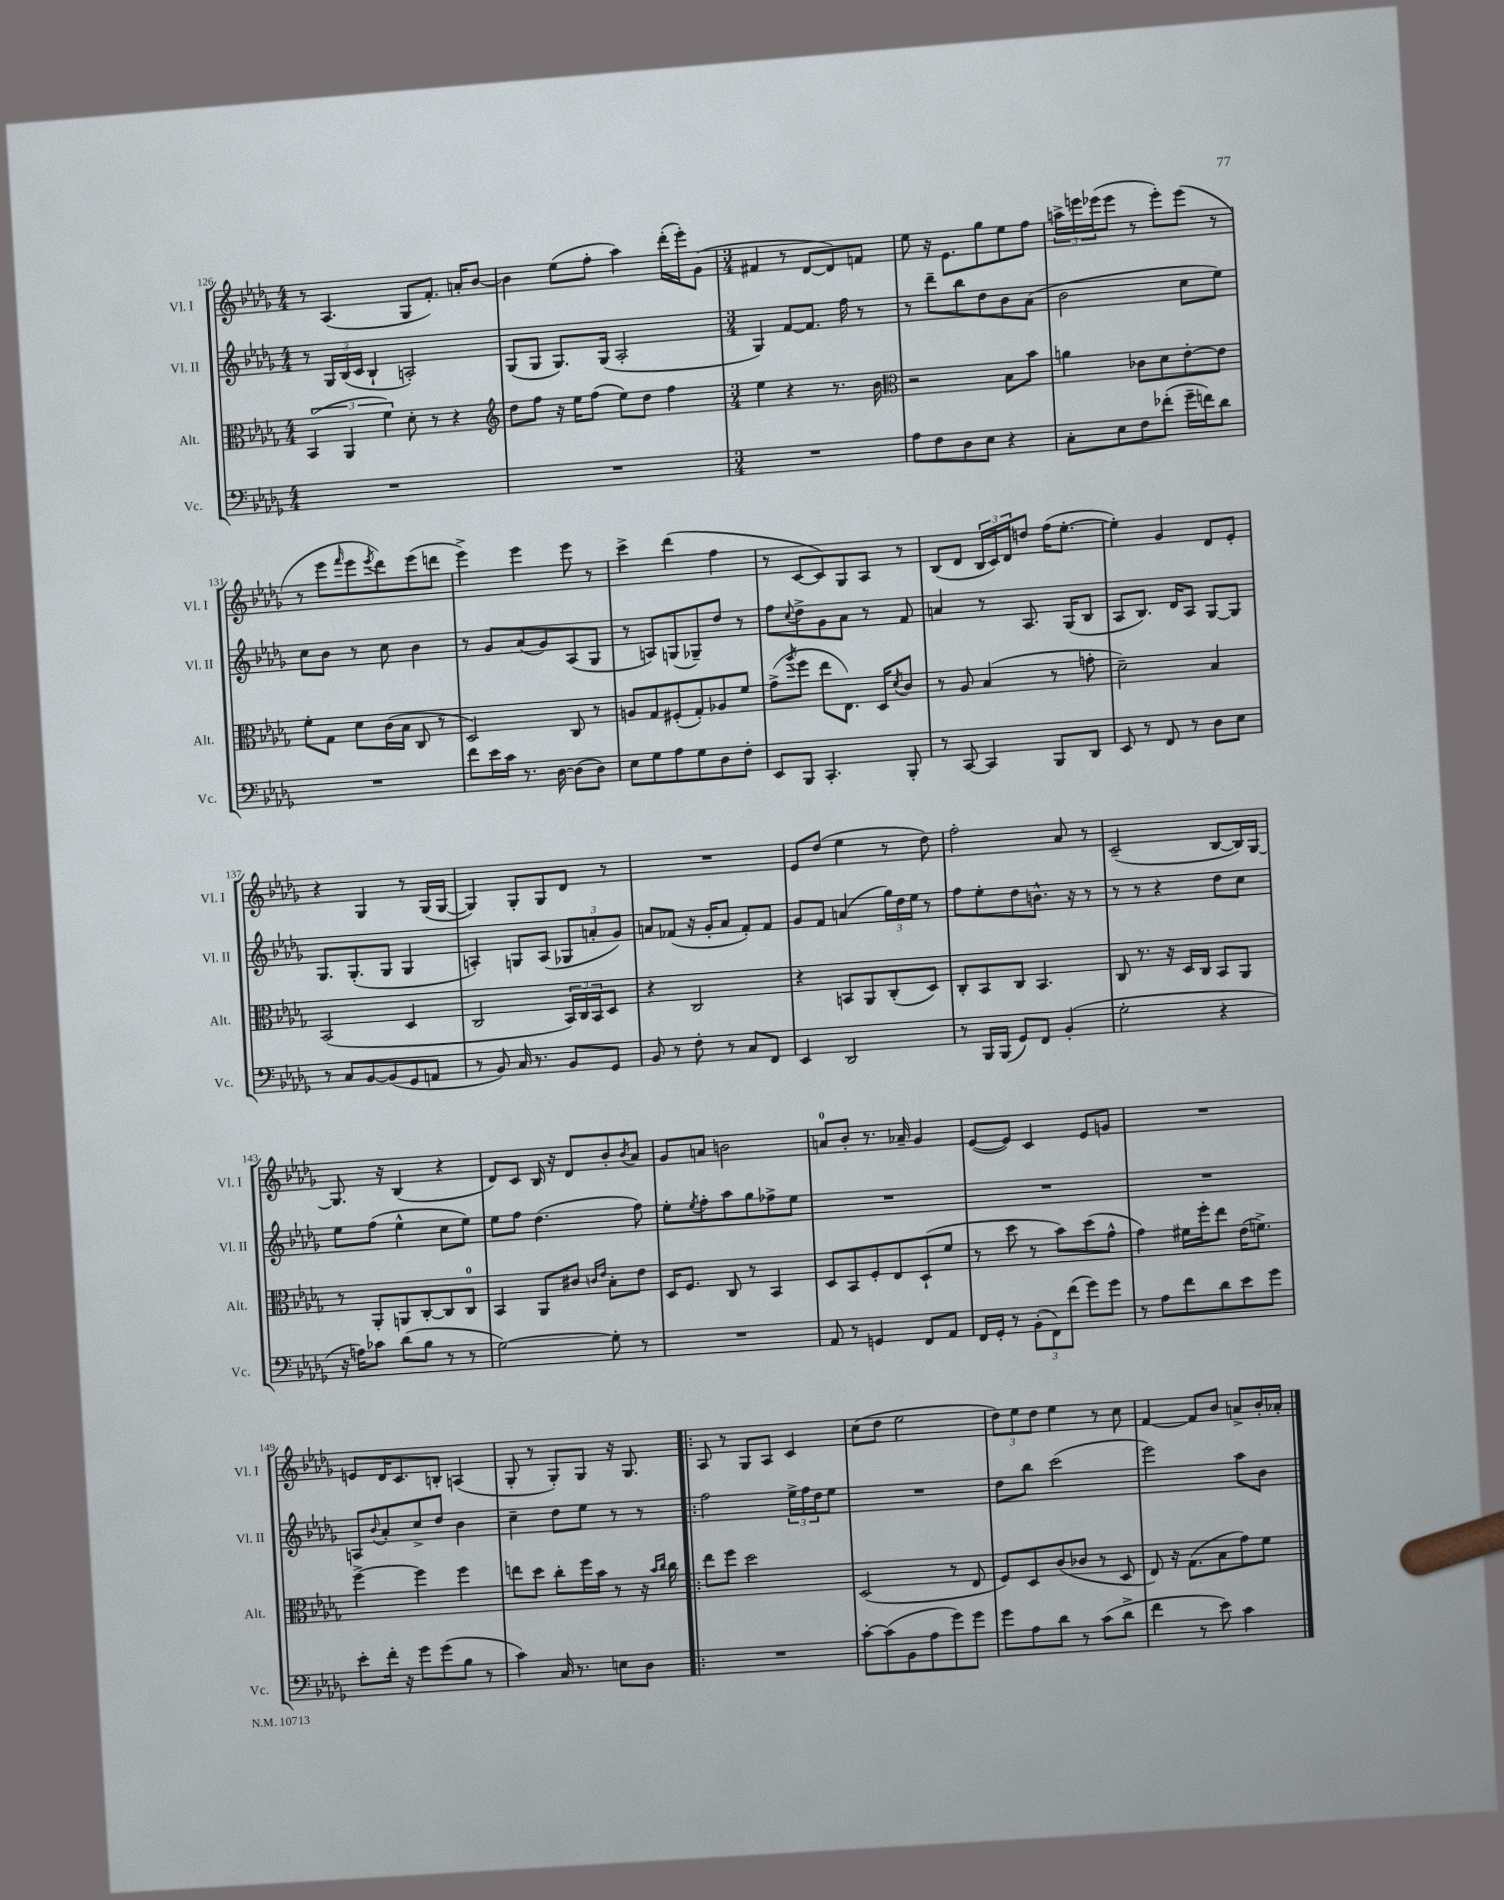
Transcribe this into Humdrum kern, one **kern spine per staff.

**kern	**kern	**kern	**kern
*part4	*part3	*part2	*part1
*staff4	*staff3	*staff2	*staff1
*I"Vc.	*I"Alt.	*I"Vl. II	*I"Vl. I
*I'Vc.	*I'Alt.	*I'Vl. II	*I'Vl. I
*clefF4	*clefC3	*clefG2	*clefG2
*k[b-e-a-d-g-]	*k[b-e-a-d-g-]	*k[b-e-a-d-g-]	*k[b-e-a-d-g-]
*M4/4	*M4/4	*M4/4	*M4/4
=126	=126	=126	=126
1r	(6BB-/	8r	8r
.	.	24G-/LL	(4.A-/
.	6AA-/	(24B-/	.
.	.	24c/JJ	.
.	.	4B-`/	.
.	6f\)	.	.
.	8d-'\	2An'/)	8G-/L
.	8r	.	8.f'/J)
.	4r	.	.
.	.	.	16an'/KL
.	.	.	[8b-/J
=127	=127	=127	=127
*	*clefG2	*	*
1r	8dd-\L	(8G-/L	4b-\]
.	8ff\J	8G-/J	.
.	16r	8.G-/L)	(8ee-\L
.	16ee-\KL	.	.
.	(8ff\J	.	8ff'\J
.	.	(16G-/Jk	.
.	8ee-\L)	2A-'/	4aa-\)
.	8dd-\J	.	.
.	4ff\	.	(16ddd-'\LL
.	.	.	16eee-'\J)
.	.	.	(8g-\J
=128	=128	=128	=128
*M3/4	*M3/4	*M3/4	*M3/4
2.r	4ee-\	4G-/)	4f#X/
.	4r	[8f/L	8r
.	.	8.f/J]	[8d-/L
.	8.r	.	8d-/])
.	.	16ff\	.
.	.	8r	8fn/J
.	16b-\	.	.
=129	=129	=129	=129
*	*clefC3	*	*
8A-\L	2r	8r	8ee-\
8F\	.	8ddd-~\L	16r
.	.	.	8.e-\L
8D-\	.	8bb-\	.
8E-\J	.	8dd-\	8gg-\
4r	8B-\L	8b-\	8ee-\
.	8b-\J	(8a-\J	8ff\J
=130	=130	=130	=130
8C'\L	4an\	2b-\	24aan^\LL
.	.	.	24eeen\
.	.	.	(24eee-X\J
8E-\	.	.	8eee-\J
8F\	8c-X\L	.	8r
(8f-X'\J	8d-\	.	8eee-'\L)
16g-~\LL	[8e-'\	8cc\L	(8eee-\J
16fn\J)	.	.	.
8d-\J	8e-\J]	8ee-\J)	8r
!!LO:LB:g=z
=131	=131	=131	=131
2.r	8f'\L	8cc\L	8r
.	8G-\J	8b-\J	8eee-\L
.	.	.	16qqfff/
.	8d-\L	8r	8eee-\
.	.	.	8qeee-/
.	(16c\L	8cc\	8ddd-\)
.	16B-\JJ	.	.
.	8C/	4b-\	(8eee-\
.	8r	.	8dddn\J
=132	=132	=132	=132
8f\L	2D-/)	8r	4eee-^\)
16e-\L	.	8g-/L	.
16c\JJ	.	.	.
8.r	.	(8a-/	4eee-\
.	.	8g-/)	.
[16D-\	.	.	.
(8D-\L]	8C/	(8A-/	8eee-\
8D-\J)	8r	8G-/J	8r
=133	=133	=133	=133
8E-\L	8An/L	8r	4ccc^\
8G-\	8G-/	8An/L)	.
8A-\	(8F#X'/	(8Gn/	(4ddd-\
8G-\	8G-'/)	8G-X~/)	.
8D-\	8A-X/	8dd-/J	4ff\
8F'\J	8f/J	8r	.
=134	=134	=134	=134
8EE-/L	(8g-^\L	8ff\L	8r
.	8qaa-/	8qqcc/	.
8BBB-/J	8ff\J	8dd-^\	[8c/L
4.CC'/	8ee-\L	8g-\	8c/])
.	8.E-\J)	8a-\J	8G-/
.	.	8r	8A-/J
.	16D-/KL	.	.
.	8qd-/	.	.
8BBB-'/	8c/J	8f/	8r
=135	=135	=135	=135
8r	8r	4an/	(8B-/L
[8CC/	8A-/	.	8d-/J
4CC/]	(4B-/	8r	24B-/LL
.	.	.	24c/)
.	.	.	24d-/J
.	.	8.A-/	8ddn/J
8BBB-/L	8r	.	(16ff\KL
.	.	(16G-/KL	[8.ee-'\J
8DD-/J	8gn'\	8B-/J	.
=136	=136	=136	=136
8EE-/	2d-~\)	8A-/L	4ee-'\])
8r	.	8.B-/J)	.
8FF/	.	.	4g-/
.	.	16d-/KL	.
8r	.	8A-/J	.
8D-\L	4B-/	[8G-/L	8d-/L
8E-\J	.	8G-/J]	8e-'/J
!!LO:LB:g=z
=137	=137	=137	=137
8r	(2BB-/	8.G-/L	4r
8C/L	.	.	.
.	.	(8.G-'/	.
[8BB-/	.	.	4G-/
(8BB-/]	.	8G-/J	.
8GG-/	4D-/	4G-/	8r
8AAn/J	.	.	(16G-/LL
.	.	.	[16G-/JJ
=138	=138	=138	=138
8r	2C/	4An'/)	4G-/])
8BB-/)	.	.	.
16C/	.	8Gn/L	8G-'/L
8.r	.	.	.
.	.	(8A/J	8G-/
8BB-/L	24BB-/LL)	12G-X/L	8d-/J
.	24C/	.	.
.	24BB-/J	12an'/	.
8GG-/J	8D-/J	.	8r
.	.	12g-/J)	.
=139	=139	=139	=139
8BB-/	4r	8an/L	2.r
8r	.	(8f-X/J	.
8F'\	2C/	16r	.
.	.	16g-'/KL	.
8r	.	8a/J	.
8C/L	.	8f-'/L)	.
8FF/J	.	8f-/J	.
=140	=140	=140	=140
4EE-/	4r	8g-/L	8e-/L
.	.	8f/J	(8dd-/J
2DD-/	8BBn/L	(4an/	4ee-\
.	8AA-/	.	.
.	(8C'/	24gg-\LL)	8r
.	.	24dd-\	.
.	.	24ee-\JJ	.
.	8D-/J)	8r	8dd-\)
=141	=141	=141	=141
8r	8C'/L	8ff\L	2ff'\
16BBB-/LL	8BB-/	8ee-'\	.
(16BBB-/JJ	.	.	.
8GG-/L)	8C/J	8dd-\	.
8FF/J	4.BB-/	8.bn^^\J	.
(4BB-'/	.	.	8a-/
.	.	16r	.
.	.	8r	8r
=142	=142	=142	=142
2G-'\	8C/	8r	(2c~/
.	8.r	8r	.
.	.	4r	.
.	16r	.	.
.	16D-/LL	.	.
.	16C/JJ	.	.
4r	8BB-/L	8dd-\L	[8B-/L
.	8AA-/J	8cc\J	16B-/L])
.	.	.	[16G-/JJ
!!LO:LB:g=z
=143	=143	=143	=143
16r	8r	8ee-\L	8.G-/]
16An\KL)	.	.	.
8c-X\J	8AA-'/L	(8ff\J	.
.	.	.	16r
(8d-\L	8AAn/	4ee-^^\	(4B-/
8B-\J	[8C'/	.	.
8r	8C/]	8cc\L	4r
8r	8C/J	8ee-\J)	.
=144	=144	=144	=144
[2G-\)	4BB-/	8ee-\L	8d-/L)
.	.	8ff\J	8c/J
.	8AA-/L	(4.dd-\	16B-/
.	.	.	16r
.	8c#X/J	.	8d-/L
.	16qqcn/LL	.	.
.	16qqe-/JJ	.	.
8G-'\]	8B-'\L	.	8b-'/
.	.	.	8qb-/
8r	8e-\J	8ff\)	8a-/J
=145	=145	=145	=145
2.r	16D-/KL	8ee-'\L	8g-/L
.	8.F/J	.	.
.	.	8qee-/	.
.	.	8ff'\	8an/J
.	8C/	8aa-\	2bn\
.	8r	8gg-\	.
.	4BB-/	8ff-X^\	.
.	.	8ee-\J	.
=146	=146	=146	=146
8AA-/	8D-/L	2.r	8an/L
8r	8BB-/	.	8b-'/J
4GGn/	8F'/	.	8.r
.	8E-/	.	.
.	.	.	16a-X~/
8FF/L	(8D-`/	.	4g-/
8AA-/J	8f/J	.	.
=147	=147	=147	=147
16FF/LL	8r	2.r	([8e-/L
16GG-'/JJ	.	.	.
8r	8dd-\	.	8e-/J])
(12BB-'\L	8r	.	4c/
12FF\)	.	.	.
.	8b-\L)	.	.
(12f\J	.	.	.
8g-\L)	(8dd-\	.	8e-/L
8g-\J	8g-^^\J	.	8gn/J
=148	=148	=148	=148
8r	4g-\)	2.r	2.r
8A-\L	.	.	.
8f\	16f#X\LL	.	.
.	16ff'\J	.	.
8d-\	8ee-\J	.	.
8e-\	(16e-\KL	.	.
.	8.fn^\J)	.	.
8g-\J	.	.	.
!!LO:LB:g=z
=149	=149	=149	=149
8e-'\L	[4ff^\	8An/L	8en/L
.	.	8qqb-/	.
16f'\Jk	.	8a-'/	16d-/K
16r	.	.	8.c/
8g-\L	4ff\]	8cc^/	.
(8g-\	.	8dd-/J	8Bn'/J
8B-\J	4ff\	4b-\	(4An/
8r	.	.	.
=150	=150	=150	=150
4c\)	8een\L	4cc~\	8G-'/
.	8dd-\J	.	8r
16C/	8cc'\L	8dd-\L	8G-'/L)
8.r	.	.	.
.	16ff\L	8ee-\J	8G-/J
.	16b-\JJ	.	.
8En\L	8r	8r	16r
.	.	.	8.G-/
8D-\J	16r	8r	.
.	16qqb-/LL	.	.
.	16qqcc/JJ	.	.
.	16cc\	.	.
=151!|:	=151!|:	=151!|:	=151!|:
2.r	8ee-\L	2ff\	8A-/
.	8ff\J	.	8r
.	2dd-\	.	8G-/L
.	.	.	8A-/J
.	.	24ee-^\LL	4c/
.	.	24ff\	.
.	.	24dd-\J	.
.	.	8ee-\J	.
=152	=152	=152	=152
[8c'\L	(2D-/	2.r	(8cc\L
(8c\]	.	.	8dd-\J
8BB-\	.	.	2ee-\
8A-\	.	.	.
8g-\)	8r	.	.
8g-\J	8E-/	.	.
=153	=153	=153	=153
8g-\L	8F/L)	8dd-\L	12dd-\L)
.	.	.	12ee-\
8A-\	8D-/	8bb-\J	.
.	.	.	12dd-\J
8d-\J	(8c/	(2ccc\	4ee-\
8r	8c-X/J	.	.
(8c\L	8r	.	8r
8d-^\J	8D-/	.	8cc\
=154	=154	=154	=154
4f\	8E-/)	2eee-\)	[4f/
.	16r	.	.
.	(8.G-\L	.	.
8r	.	.	8f/L]
8e-\)	8B-\	.	8b-/J
4c\	8g-\)	8aa-\L	8an^/L
.	8f\J	8b-\J	16b-'/L
.	.	.	16a-X'/JJ
==	==	==	==
*-	*-	*-	*-
